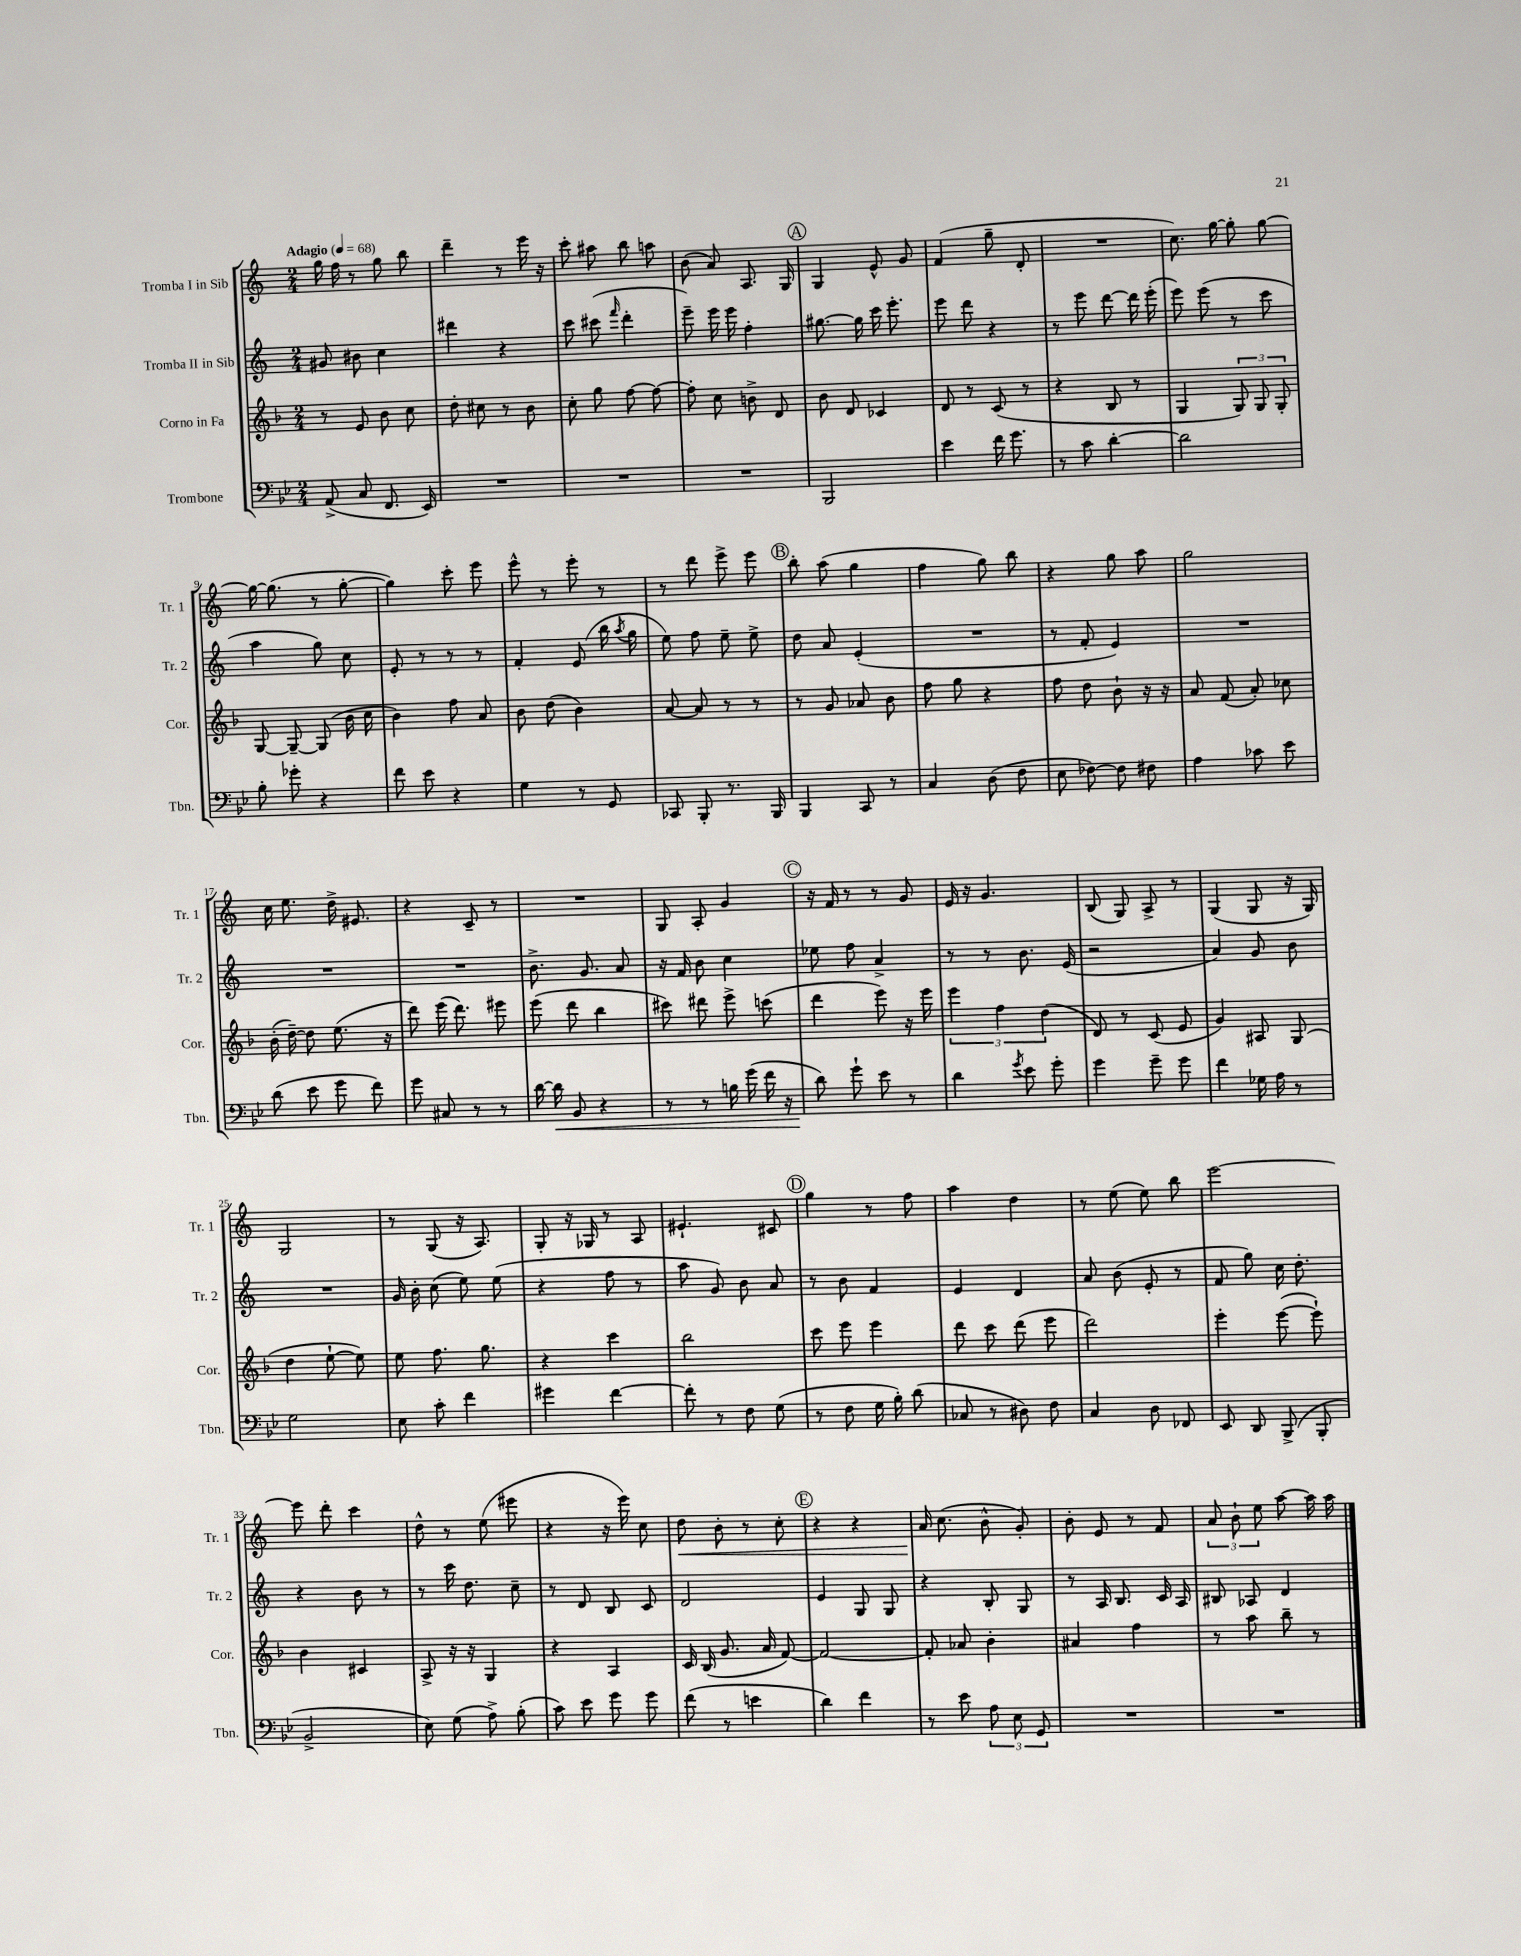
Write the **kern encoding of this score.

**kern	**kern	**kern	**kern
*staff4	*staff3	*staff2	*staff1
*clefF4	*clefG2	*clefG2	*clefG2
*k[b-e-]	*k[b-]	*k[]	*k[]
*M2/4	*M2/4	*M2/4	*M2/4
*MM68	*MM68	*MM68	*MM68
(8AA^/	8r	8g#/	16gg\
.	.	.	16ff\
8C/	8e/	8b#\	8r
8.FF/	8b-\	4cc\	8gg\
.	8cc\	.	8bb\
16EE-/)	.	.	.
=	=	=	=
2r	8dd'\	4ddd#\	4ddd~\
.	8cc#\	.	.
.	8r	4r	8r
.	8b-\	.	16eee\
.	.	.	16r
=	=	=	=
2r	8cc'\	8ccc\	8ccc'\
.	8gg\	(8ccc#\	8aa#\
.	.	16qqfff/	.
.	[8ff\	4ddd'\	8bb\
.	8ff\_	.	8aa\
=	=	=	=
2r	8ff'\]	8eee~\)	(8b\
.	8cc\	16eee\	8a/)
.	.	16eee\	.
.	8b^\	4ff'\	8.A/
.	8d/	.	.
.	.	.	16G/
=	=	=	=
2BBB-/	8b-\	[8.gg#\	4G/
.	8d/	.	.
.	.	16gg#\]	.
.	4c-/	16ccc\	8e^^/
.	.	8.eee'\	.
.	.	.	8g/
=	=	=	=
4e-\	8d/	8eee\	(4f/
.	8r	8ddd\	.
16f\	(8c/	4r	8gg~\
8.g\	.	.	.
.	8r	.	8d'/
=	=	=	=
8r	4r	8r	2r
8c\	.	8eee\	.
[4d'\	8B-/	[8ddd\	.
.	8r	16ddd\]	.
.	.	(16eee'\	.
=	=	=	=
2d\]	4G/	8eee\)	8.cc\)
.	.	(8eee\	.
.	.	.	[16gg\
.	12G/)	8r	8gg'\]
.	12G/	.	.
.	.	8ccc\	[8gg\
.	12G'/	.	.
=	=	=	=
8B-'\	[8G/	4aa\	16gg\_
.	.	.	(8.gg\]
8g-'\	8G~/_	.	.
4r	(8G/]	8gg\)	8r
.	16b-\	8cc\	[8gg'\
.	16cc\	.	.
=	=	=	=
8f\	4b-\)	8e'/	4gg\])
8e-\	.	8r	.
4r	8ff\	8r	8ccc'\
.	8a/	8r	8eee\
=	=	=	=
4G\	8b-\	4f'/	8eee^^\
.	(8dd\	.	8r
8r	4b-\)	(8e/	8eee'\
8GG/	.	16bb\	8r
.	.	8qaa/	.
.	.	16gg\	.
=	=	=	=
8CC-/	[8a/	8ee\)	8r
8BBB-'/	8a/]	8ff\	8ddd\
8.r	8r	8ee~\	8eee^\
.	8r	8ee^\	8eee\
16BBB-/	.	.	.
=	=	=	=
4BBB-/	8r	8dd\	8bb'\
.	8g/	8a/	(8aa\
8CC/	8a-/	(4e'/	4gg\
8r	8b-\	.	.
=	=	=	=
4C/	8ff\	2r	4ff\
.	8gg\	.	.
(8D\	4r	.	8gg\)
8F\	.	.	8bb\
=	=	=	=
8E-\	8ff\	8r	4r
[8F-\)	8dd\	8f'/	.
8F-\]	8b-`\	4e/)	8gg\
8F#\	16r	.	8aa\
.	16r	.	.
=	=	=	=
4A\	8a/	2r	2gg\
.	(8f/	.	.
8c-\	8a'/)	.	.
8e-\	8cc-\	.	.
=	=	=	=
(8d\	(16b-'\	2r	16cc\
.	[16dd~\)	.	8.ee\
8e-\	8dd\]	.	.
8g\	(8.ee\	.	16dd^\
.	.	.	8.e#/
8f\)	.	.	.
.	16r	.	.
=	=	=	=
8g\	8ddd\)	2r	4r
8C#/	(16eee\	.	.
.	8.ddd\)	.	.
8r	.	.	8c~/
8r	8eee#\	.	8r
=	=	=	=
[16d\	(8eee\	8.b^\	2r
16d\]	.	.	.
8BB-/	8ddd\	.	.
.	.	8.g/	.
4r	4bb-\	.	.
.	.	8a/	.
=	=	=	=
8r	8ccc#\)	16r	8G/
.	.	16f/	.
8r	8ddd#\	8b\	8A'/
16B\	8eee^\	4cc\	4g/
(16g\	.	.	.
16f\	(8ccc\	.	.
16r	.	.	.
=	=	=	=
8d\)	4ddd\	8ee-\	16r
.	.	.	16f/
8g`\	.	8ff\	8r
8e-\	8eee\)	4a^/	8r
8r	16r	.	8g/
.	16eee\	.	.
=	=	=	=
4d\	6eee\	8r	16e/
.	.	.	16r
.	.	8r	4.g/
.	6ff\	.	.
8qg/	.	.	.
8e-\	.	8.b\	.
.	(6dd\	.	.
8g'\	.	.	.
.	.	(16e/	.
=	=	=	=
4g\	8d/)	2r	(8B/
.	8r	.	8G/)
8g~\	(8c/	.	8A^/
8g\	8e/	.	8r
=	=	=	=
4f\	4g/)	4a/)	(4G/
16G-\	8A#/	8g/	8G/
16A\	.	.	.
8r	(8G/	8b\	16r
.	.	.	16G/)
=	=	=	=
2G\	4dd\	2r	2G/
.	[8ee`\	.	.
.	8ee\])	.	.
=	=	=	=
8E-\	8ee\	16g/	8r
.	.	16b'\	.
8c'\	8.ff\	(8cc\	(8G/
4f\	.	8ee\)	16r
.	8.gg\	.	8.A/)
.	.	(8ee\	.
=	=	=	=
4g#\	4r	4r	8G'/
.	.	.	16r
.	.	.	16G-/
[4f\	4ccc\	8ff\	8r
.	.	8r	8A/
=	=	=	=
8f'\]	2bb-\	8aa\	4.e#`/
8r	.	8g/)	.
8F\	.	8b\	.
(8G\	.	8a/	8c#/
=	=	=	=
8r	8ccc\	8r	4gg\
8F\	8eee\	8b\	.
16G\	4eee\	4f/	8r
16B-'\)	.	.	.
(8d\	.	.	8ff\
=	=	=	=
8C-/	8ddd\	4e/	4aa\
8r	8ccc\	.	.
8D#\)	(8ddd\	4d/	4dd\
8F\	8eee\	.	.
=	=	=	=
4C/	2ddd\)	8a/	8r
.	.	(8b\	(8ee\
8D\	.	8e'/	8ee\)
8FF-/	.	8r	8bb\
=	=	=	=
8EE-/	4eee'\	8f/	[2eee\
8DD/	.	8gg\)	.
(8BBB-^/	([8eee\	16cc\	.
.	.	8.dd'\	.
8BBB-'/	8eee`\])	.	.
=	=	=	=
2BB-^/	4b-\	4r	8eee\]
.	.	.	8ddd'\
.	4c#/	8b\	4ccc\
.	.	8r	.
=	=	=	=
8E-\)	8A^/	8r	8dd^^\
(8G\	16r	16ccc\	8r
.	16r	8.dd\	.
8A^\)	4G/	.	(8ee\
(8B-'\	.	8cc~\	8eee#\
=	=	=	=
8c\)	4r	8r	4r
8e-\	.	8d/	.
8g\	4A/	8B/	16r
.	.	.	16eee\)
8g\	.	8c/	8cc\
=	=	=	=
(8f\	16c/	2d/	8dd\
.	(16B-/	.	.
8r	8.g/	.	8b'\
4e\	.	.	8r
.	16a/	.	.
.	[8f/)	.	8cc'\
=	=	=	=
4d\)	2f/_	4e/	4r
4f\	.	8G/	4r
.	.	8G/	.
=	=	=	=
8r	8f'/]	4r	16a/
.	.	.	(8.cc\
8e-\	8a-/	.	.
12A\	4b-'\	8B'/	8b^^\
12E-\	.	.	.
.	.	8G/	8g'/)
12GG/	.	.	.
=	=	=	=
2r	4a#/	8r	8b'\
.	.	16A/	8e/
.	.	8.B/	.
.	4ff\	.	8r
.	.	16c/	8f/
.	.	16A/	.
=	=	=	=
2r	8r	8B#/	12a/
.	.	.	12b`\
.	8aa\	8A-/	.
.	.	.	12ee\
.	8bb-~\	4d/	[8aa\
.	8r	.	16aa\]
.	.	.	16aa\
==	==	==	==
*-	*-	*-	*-
